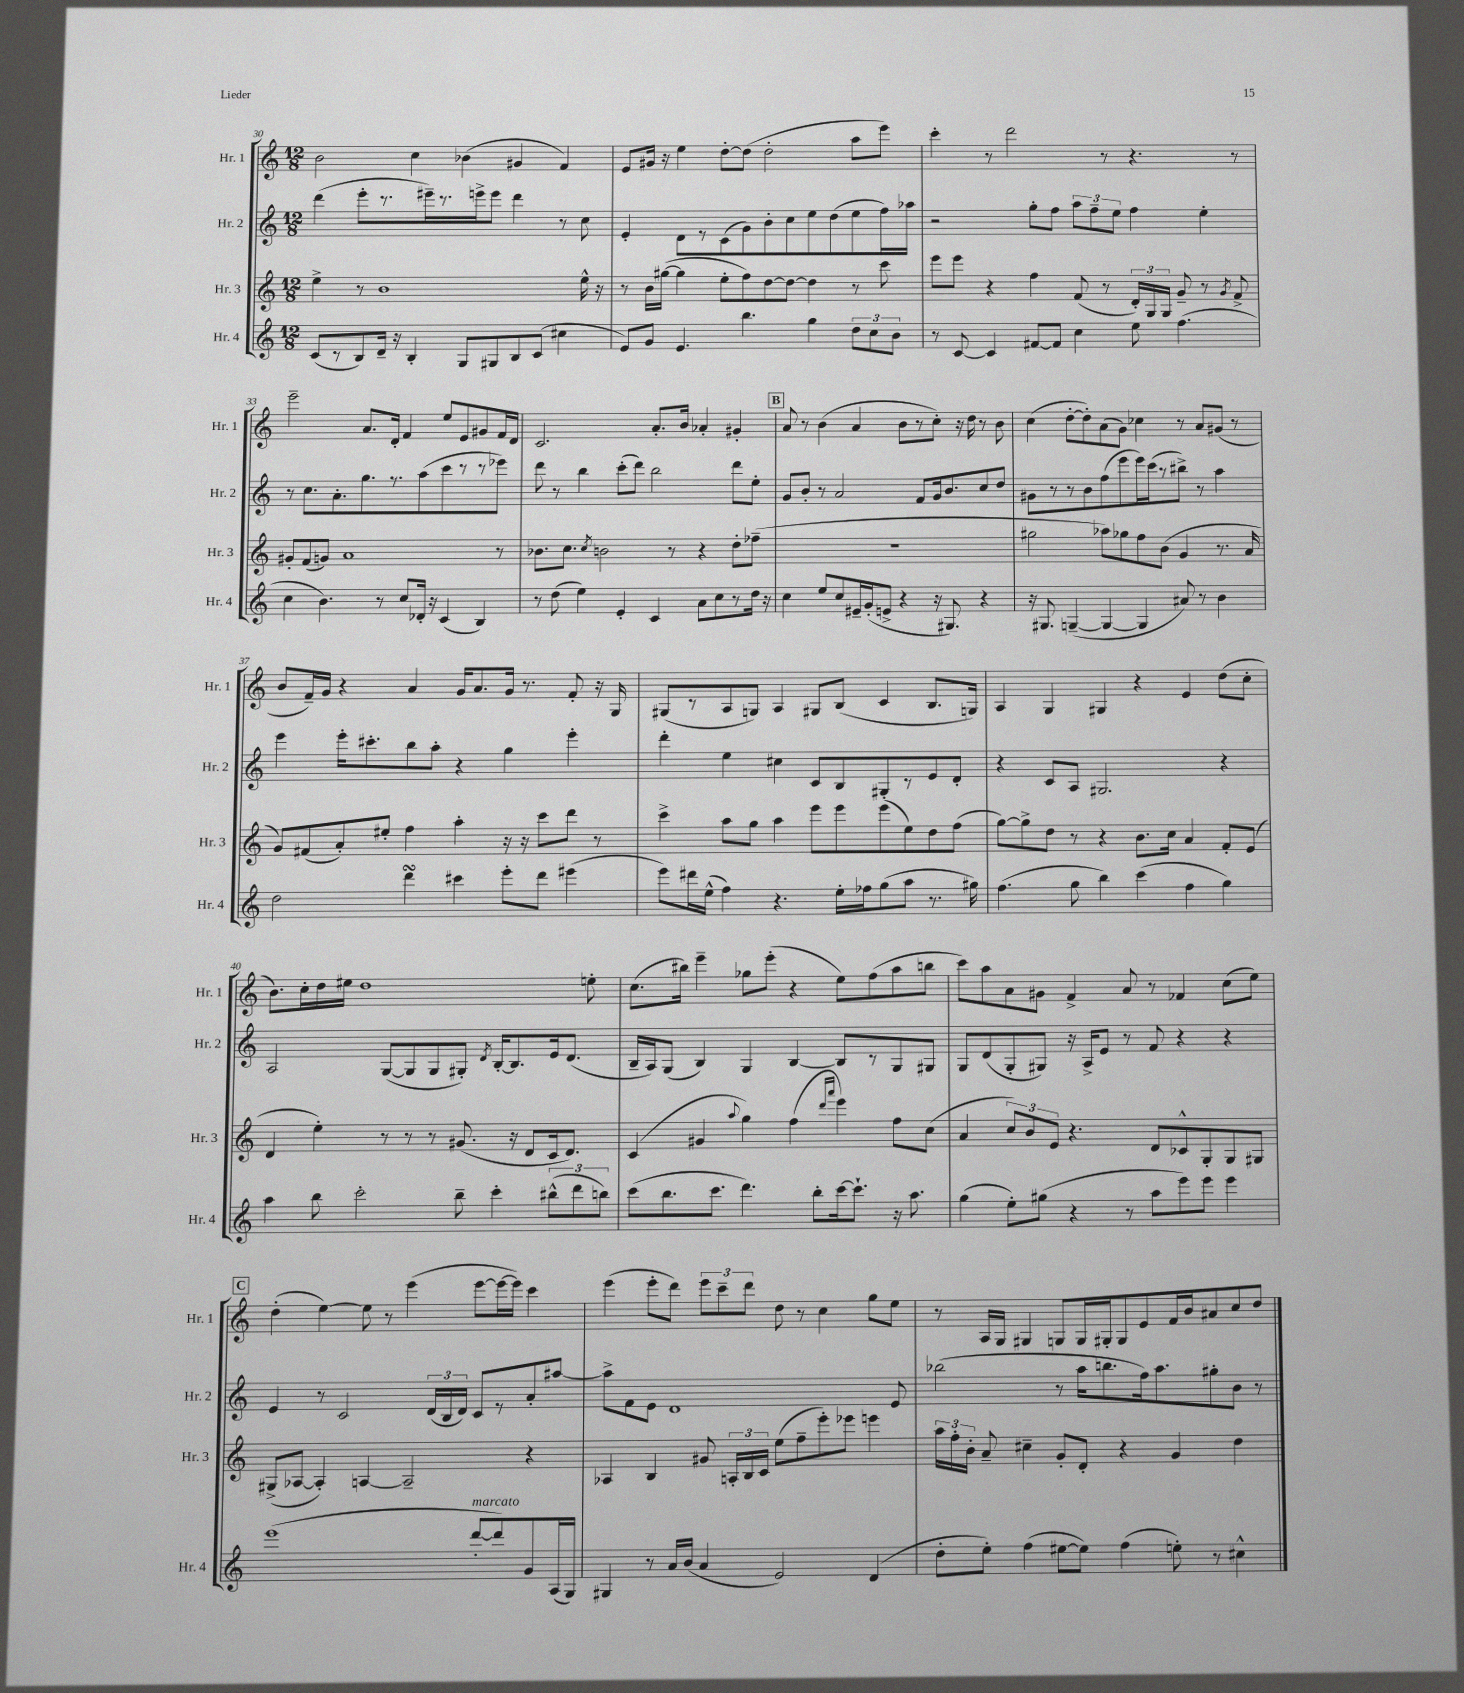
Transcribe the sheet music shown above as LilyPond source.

<<
\new StaffGroup <<
\new Staff = "s0" \with { instrumentName = "Hr. 1" shortInstrumentName = "Hr. 1" } {
    \clef treble \key c \major \numericTimeSignature \time 12/8
    \autoBeamOff b'2 c''4 bes'4( gis'4 f'4) |
    e'8[ gis'16] r16 e''4 d''8[~-. d''8]( d''2-. a''8[ e'''8]) |
    c'''4-. r8 d'''2 r8 r4. r8 |
    e'''2-- a'8.[ d'16]-. f'4 e''8[ e'8 gis'8 f'16 d'16] |
    c'2. a'8.[-. b'16] aes'4-. gis'4-. |
    \mark \markup { \box "B" } a'8 r8 b'4( a'4 b'8[ r8 c''8]-.) r16 d''16 r8 b'8 |
    c''4( d''8[~-. d''8-.) a'8( g'8]) ces''4 r8 a'8[ gis'8]( r8 |
    b'8[ f'16--) g'16] r4 a'4 g'16[ a'8. g'16] r8. f'8-. r16 g16 |
    gis8[( r8 a8 g8]) a4 gis8[ b8]( c'4 b8.[ g16]) |
    a4 g4 gis4 r4 e'4 d''8[( c''8]-. |
    b'8.[) c''16-. d''16 eis''16] d''1 e''8-. |
    c''8.[( bis''16]) e'''4-- ges''8[ e'''8]-.( r4 e''8[) f''8( a''8 b''8] |
    c'''8[) a''8 a'8 gis'8] f'4-> a'8 r8 fes'4 c''8[( e''8]) |
    \mark \markup { \box "C" } d''4-.( e''4~) e''8 r8 e'''4( e'''8[~ e'''16~ e'''16]) c'''4 |
    e'''4( e'''8[-. d'''8]) \tuplet 3/2 { e'''8[ c'''8-- d'''8] } d''8 r8 c''4 g''8[ e''8] |
    r8 a16[ g16] gis4 g8[ g16 gis16-. gis8 e'8 f'16 b'16 ais'8 c''8 d''8] \bar "|." |
}
\new Staff = "s1" \with { instrumentName = "Hr. 2" shortInstrumentName = "Hr. 2" } {
    \clef treble \key c \major \numericTimeSignature \time 12/8
    \autoBeamOff d'''4( e'''8[-. r8. eis'''16--) r8. e'''16-> e'''8] d'''4 r8 c''8 |
    e'4-. d'8[ r8 c'8( g'8) b'8-. c''8 e''8 d''8( e''8 f''16) aes''16] |
    r2 g''8[-. f''8] \tuplet 3/2 { a''8[ f''8-- e''8] } f''4 e''4-. |
    r8 c''8.[ a'8.-. g''8. r8. a''8( c'''8 r8 r8 ees'''8]) |
    d'''8 r8 b''4 c'''8[-.( d'''8]) b''2 d'''8[ e''8]-. |
    \mark \markup { \box "B" } g'8[ b'8]-. r8 a'2 f'8[ g'16 b'8. c''8 d''8] |
    gis'8[ r8 r8 b'8 f''8( e'''8 e'''16) c'''16( r8 bis''8]->) r8 a''4 |
    e'''4 e'''16[-. cis'''8.-. b''8 a''8]-. r4 g''4 e'''4-. |
    d'''4-. e''4 cis''4 c'8[ b8 gis8-. r8 e'8 d'8]-. |
    r4 c'8[ a8] gis2. r4 |
    a2 g8[~( g8 g8 gis8]-.) \acciaccatura { d'8 } b16[~-. b8. e'16 d'8.]( |
    b16[-- a16) g8]( b4) g4 b4~ b8[ r8 g8 gis8] |
    g8[ d'8( g8-. gis8]) r16 a16[-> e'8] r8 f'8 r4 r4 |
    \mark \markup { \box "C" } e'4 r8 c'2 \tuplet 3/2 { d'16[( b16 d'16]) } c'8[ r8 a'8-. ais''8]~ |
    ais''8[-> f'8 e'8] d'1 e'8 |
    bes''2( r8 a''16[ b''8. f''16) a''8. gis''8-. b'8] r8 \bar "|." |
}
\new Staff = "s2" \with { instrumentName = "Hr. 3" shortInstrumentName = "Hr. 3" } {
    \clef treble \key c \major \numericTimeSignature \time 12/8
    \autoBeamOff e''4-> r8 b'1 e''16-^ r16 |
    r8 b'16[ gis''16]~( gis''4 e''8[-. f''8) d''8~ d''8]~ d''4 r8 c'''8 |
    e'''8[ e'''8] r4 f''4 f'8( r8 \tuplet 3/2 { d'16[-.) g16 g16] } g'8-- r8 \acciaccatura { g'8 } f'8-> |
    gis'8[-. f'8( g'8]) a'1 r8 |
    bes'8.[ c''8.] \acciaccatura { c''8 } b'2 r8 r4 d''8[-. fes''8]--( |
    \mark \markup { \box "B" } R1. |
    gis''2 aes''8[) ges''8 f''8 b'8]( g'4 r8. a'16 |
    g'8[) fis'8( a'8-.) eis''8]-. f''4 a''4-. r16 r16 c'''8[ d'''8] r8 |
    c'''4-> a''8[ g''8] a''4 e'''8[ e'''8 e'''8( e''8) d''8 f''8]( |
    g''8[~) g''8-> d''8] r8 r4 b'8.[ c''16] a'4 f'8[-. e'8]( |
    d'4 e''4-.) r8 r8 r8 gis'8.( r16 d'8[ c'16 d'8.]) |
    c'4( gis'4 \appoggiatura { a''8 } g''4) f''4( \grace { d'''16[ a'''16] } e'''4) f''8[ c''8]( |
    a'4 \tuplet 3/2 { c''8[) b'8 e'8] } r4. d'8[ ces'8-^ g8-. g8 gis8] |
    \mark \markup { \box "C" } gis8[->( aes8]~ aes4-.) a4~ a2-- r4 |
    aes4 b4 gis'8 \tuplet 3/2 { a16[-. b16 c'16] } e''8[( f''8-- e'''8-.) ees'''8] e'''4 |
    \tuplet 3/2 { a''16[ f''16-. b'16]-. } a'8-- cis''4-- g'8[-. d'8]-. r4 g'4 d''4 \bar "|." |
}
\new Staff = "s3" \with { instrumentName = "Hr. 4" shortInstrumentName = "Hr. 4" } {
    \clef treble \key c \major \numericTimeSignature \time 12/8
    \autoBeamOff c'8[( r8 b8) d'16]-- r16 b4-. g8[ gis8 b8 c'8]( cis''4 |
    e'8[) g'8] e'4. b''4. g''4 \tuplet 3/2 { d''8[ c''8 b'8] } |
    r8 c'8~ c'4 fis'8[~ fis'8] c''4 e''8 f''4.( |
    c''4 b'4.) r8 c''8[ des'16]-. r16 c'4( b4) |
    r8 d''8( e''4) e'4-. c'4 a'8[ c''8 r8 d''16] r16 |
    \mark \markup { \box "B" } c''4 e''8[ c''8 eis'16-- g'16-.( e'8]-> r4 r16 gis8.) r4 |
    r16 gis8. g4~--( g4~ g4 ais'8) r8 b'4 |
    d''2 d'''4\turn cis'''4 e'''8[-. d'''8] eis'''4( |
    e'''8[) dis'''16 e''16]-^( f''4) r4. e''16[-. fes''16 g''8( a''8] r8. gis''16) |
    f''4.( g''8 b''4) c'''4( f''4 g''4) |
    a''4 b''8 c'''2-. b''8-- c'''4-. \tuplet 3/2 { bis''8[-^( d'''8 b''8]) } |
    c'''8[( b''8. c'''8.] d'''4.) b''8[-. c'''16~ c'''8.]-! r16 a''8. |
    g''4( e''8[-.) gis''8]( r4 r8 a''8[ e'''8) e'''8] e'''4 |
    \mark \markup { \box "C" } e'''1( d'''8[~-.^\markup { \italic "marcato" } d'''8) g'8 a16( g16]) |
    gis4 r8 a'16[ b'16]( a'4 e'2) d'4( |
    d''8[-. e''8]-.) f''4( eis''8[~ eis''8]) f''4( e''8-.) r8 cis''4-^ \bar "|." |
}
>>
>>
\layout { \context { \Score currentBarNumber = #30 } }
